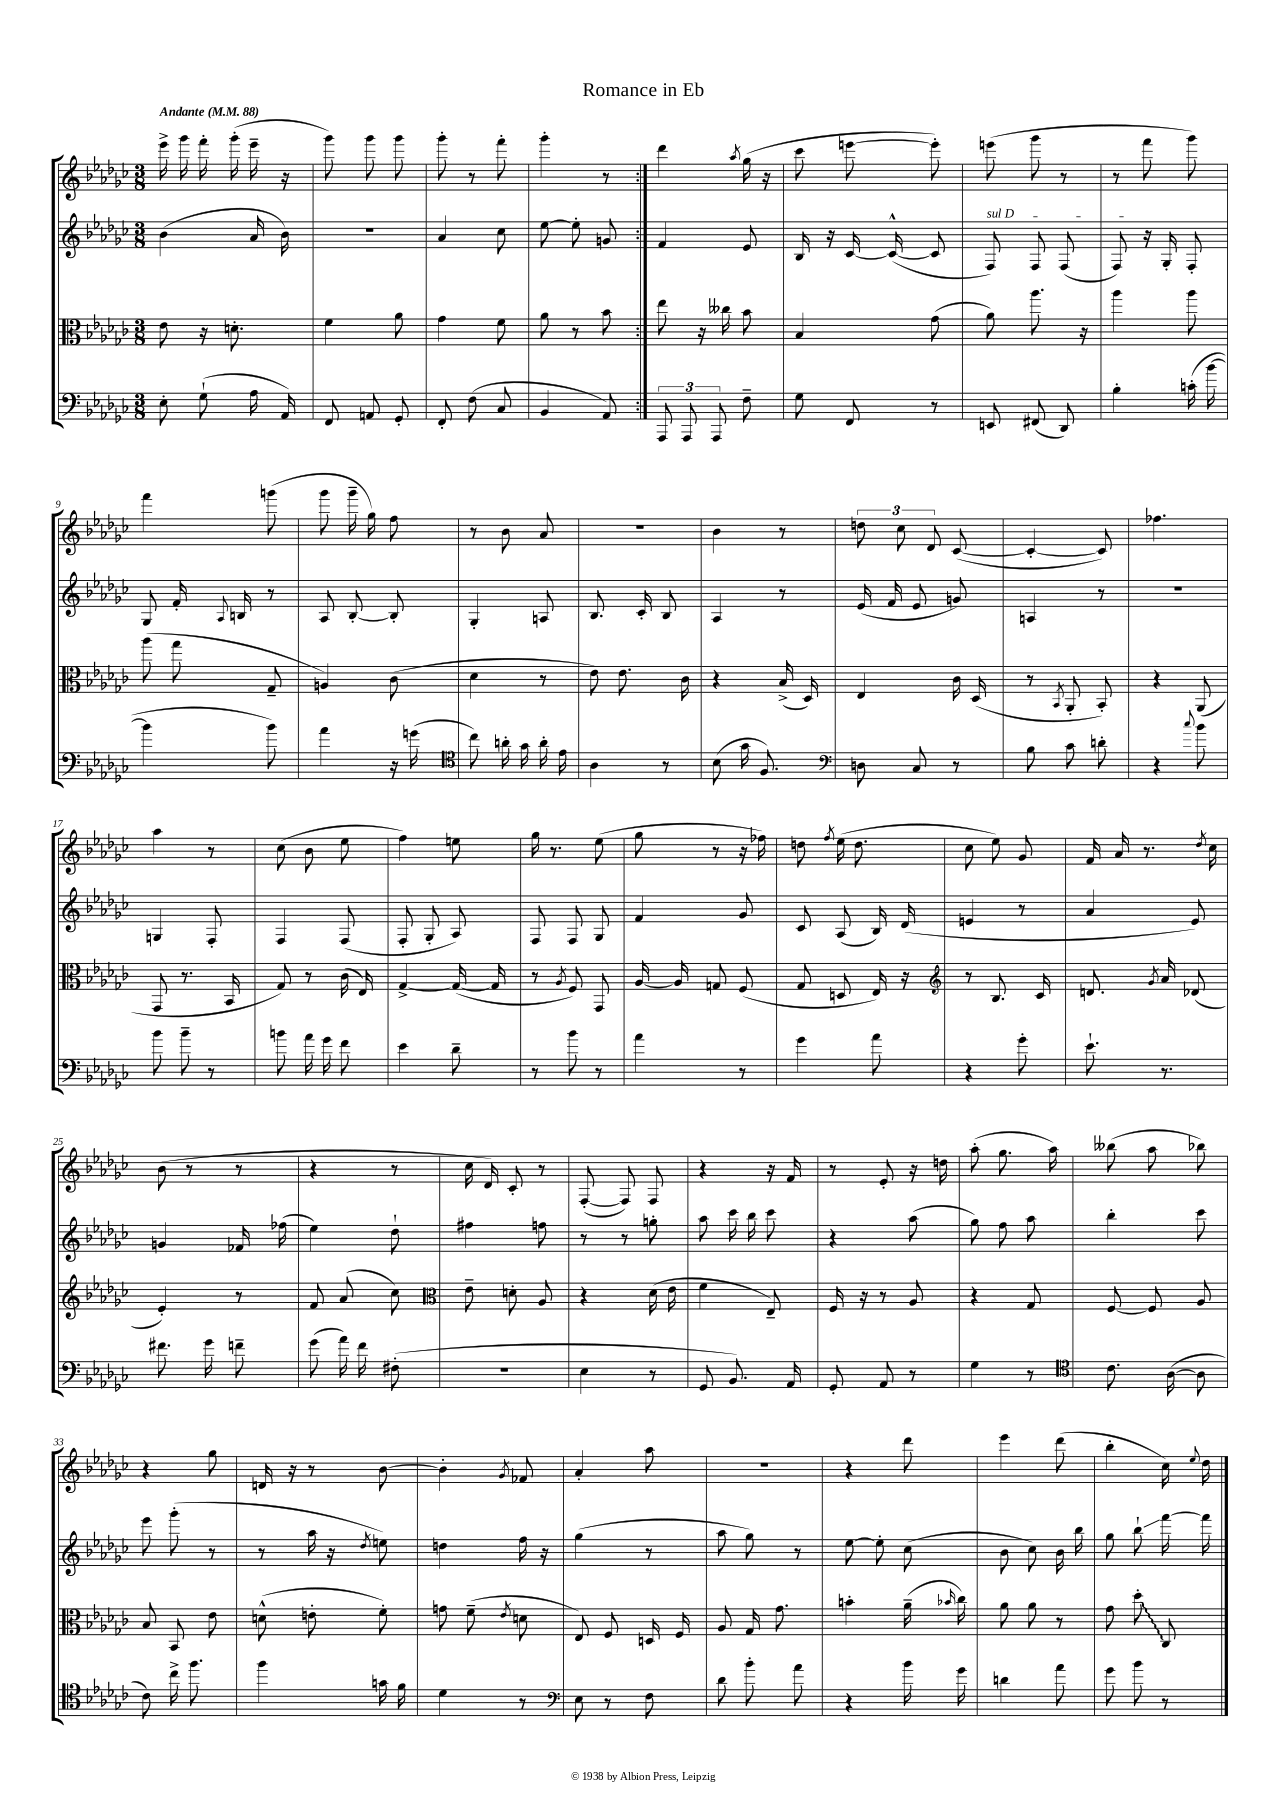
\header { title = "Romance in Eb" }
<<
\new StaffGroup <<
\new Staff = "s0" {
    \clef treble \key ges \major \numericTimeSignature \time 3/8 \tempo "Andante" 4 = 88
    \autoBeamOff \repeat volta 2 { ees'''16-> ges'''16 f'''16-. ges'''16-.( ees'''16-- r16 |
    ges'''8) ges'''8 ges'''8 |
    ges'''8-. r8 f'''8-. |
    ges'''4-. r8 | }
    des'''4 \acciaccatura { aes''8 } ges''16( r16 |
    ces'''8 e'''8~ e'''8-.) |
    e'''8( ges'''8 r8 |
    r8 f'''8 ges'''8) |
    f'''4 g'''8( |
    ges'''8 ges'''16-- ges''16) f''8 |
    r8 bes'8 aes'8 |
    R4. |
    bes'4 r8 |
    \tuplet 3/2 { d''8 ces''8 des'8 } ces'8~( |
    ces'4~-. ces'8) |
    fes''4. |
    aes''4 r8 |
    ces''8( bes'8 ees''8 |
    f''4) e''8 |
    ges''16 r8. ees''8( |
    ges''8 r8 r16 fes''16) |
    d''8 \acciaccatura { f''8 } ees''16( d''8. |
    ces''8 ees''8) ges'8 |
    f'16 aes'16 r8. \acciaccatura { des''8 } ces''16 |
    bes'8( r8 r8 |
    r4 r8 |
    ces''16 des'16) ces'8-. r8 |
    f8~-.( f8) f8 |
    r4 r16 f'16 |
    r8 ees'8-. r16 d''16 |
    aes''8-.( ges''8. aes''16) |
    beses''8( aes''8 bes''8) |
    r4 ges''8 |
    d'16 r16 r8 bes'8~ |
    bes'4-. \acciaccatura { ges'8 } fes'8 |
    aes'4-. aes''8 |
    R4. |
    r4 des'''8 |
    ees'''4 des'''8( |
    bes''4-. ces''16) \appoggiatura { ees''8 } des''16 \bar "|." |
}
\new Staff = "s1" {
    \clef treble \key ges \major \numericTimeSignature \time 3/8
    \autoBeamOff \repeat volta 2 { bes'4( aes'16 bes'16) |
    R4. |
    aes'4 ces''8 |
    ees''8~ ees''8-. g'8 | }
    f'4 ees'8 |
    bes16 r16 ces'16~ ces'16~-^( ces'8 |
    \once \override TextSpanner.bound-details.left.text = \markup { \italic "sul D" } f8\startTextSpan) f8 f8( |
    f8\stopTextSpan) r16 ges16-. f8-. |
    ges8 f'16-. \appoggiatura { aes8 } b16 r8 |
    aes8 bes8~-. bes8-. |
    ges4-. a8 |
    bes8. ces'16-. bes8 |
    aes4 r8 |
    ees'16( f'16 ees'8 g'8) |
    a4 r8 |
    R4. |
    g4 f8-. |
    f4 f8( |
    f8-. ges8-. aes8) |
    f8 f8 ges8 |
    f'4 ges'8 |
    ces'8 aes8( bes16) des'16( |
    e'4 r8 |
    aes'4 ees'8) |
    g'4 fes'16 fes''16( |
    ees''4) des''8-! |
    fis''4 f''8 |
    r8 r8 g''8-. |
    aes''8 ces'''16 bes''16 ces'''8 |
    r4 aes''8( |
    ges''8) f''8 aes''8 |
    bes''4-. ces'''8 |
    ees'''8 ges'''8-.( r8 |
    r8 aes''16 r16 \acciaccatura { des''8 } e''8) |
    d''4 f''16 r16 |
    ges''4( r8 |
    aes''8 ges''8) r8 |
    ees''8~ ees''8-. ces''8( |
    bes'8 ces''8) bes'16 bes''16 |
    ges''8 bes''8-!\glissando f'''16~ f'''16 \bar "|." |
}
\new Staff = "s2" {
    \clef alto \key ges \major \numericTimeSignature \time 3/8
    \autoBeamOff \repeat volta 2 { ees'8 r16 d'8.-. |
    f'4 aes'8 |
    ges'4 f'8 |
    aes'8 r8 bes'8 | }
    ees''8 r16 ceses''16 bes'8 |
    bes4 ges'8( |
    aes'8) aes''8. r16 |
    aes''4 aes''8 |
    aes''8( ges''8 ges8-- |
    a4) ces'8( |
    des'4 r8 |
    ees'8) ees'8. ces'16 |
    r4 bes16->( des16) |
    ees4 ces'16 des16( |
    r8 \acciaccatura { bes,8 } aes,8-. bes,8-.) |
    r4 aes,8( |
    ges,8 r8. bes,16 |
    ges8) r8 ces'16( ees16) |
    ges4~-> ges16~( ges16 |
    r8 \acciaccatura { aes8 } f8) ges,8 |
    aes16~ aes16 g8 f8( |
    ges8 d8 ees16) r16 |
    \clef treble r8 bes8. ces'16 |
    d'8. \acciaccatura { ges'8 } aes'16 des'8( |
    ees'4-.) r8 |
    f'8 aes'8( ces''8) |
    \clef alto ees'8-- d'8-. aes8 |
    r4 des'16( ees'16 |
    f'4 ees8--) |
    f16 r16 r8 aes8 |
    r4 ges8 |
    f8~ f8 aes8 |
    bes8 bes,8 ees'8 |
    d'8-^( e'8-. f'8-.) |
    g'8 f'8--( \acciaccatura { ees'8 } d'8 |
    ees8) f8 d16 f16 |
    aes8 ges16 ges'8. |
    b'4-. aes'16--( \grace { bes'16 } ces''16) |
    aes'8 aes'8 r8 |
    ges'8 \once \override Glissando.style = #'zigzag des''8-.\glissando ces8 \bar "|." |
}
\new Staff = "s3" {
    \clef bass \key ges \major \numericTimeSignature \time 3/8
    \autoBeamOff \repeat volta 2 { ees8-. ges8-!( aes16 aes,16) |
    f,8 a,8 ges,8-. |
    f,8-. f8( ces8 |
    bes,4 aes,8) | }
    \tuplet 3/2 { aes,,8 aes,,8 aes,,8 } f8-- |
    ges8 f,8 r8 |
    e,8 fis,8( des,8) |
    bes4-. c'16-.( bes'16~ |
    bes'4 bes'8) |
    aes'4 r16 g'16( |
    \clef tenor ces''8) a'16-. ges'16 a'16-. ees'16 |
    aes4 r8 |
    bes8( ges'16 f8.) |
    \clef bass d8 ces8 r8 |
    bes8 ces'8 d'8-. |
    r4 \appoggiatura { ces''8 } bes'8 |
    bes'8 bes'8-- r8 |
    b'8 aes'16 ges'16 f'8 |
    ees'4 des'8-- |
    r8 bes'8 r8 |
    aes'4 r8 |
    ges'4 aes'8 |
    r4 ges'8-. |
    ees'8.-! r8. |
    fis'8. ges'16 f'8-- |
    ges'8( aes'16) f'16 fis8-.( |
    R4. |
    ees4 r8 |
    ges,8 bes,8.) aes,16 |
    ges,8-. aes,8 r8 |
    ges4 r8 |
    \clef tenor ces'8. aes16~( aes8 |
    ces'8) ces''16-> f''8. |
    f''4 g'16 f'16 |
    des'4 r8 |
    \clef bass ees8 r8 f8 |
    des'8 bes'8-. aes'8 |
    r4 bes'16 ges'16 |
    d'4 aes'8 |
    ges'8 bes'8 r8 \bar "|." |
}
>>
>>
